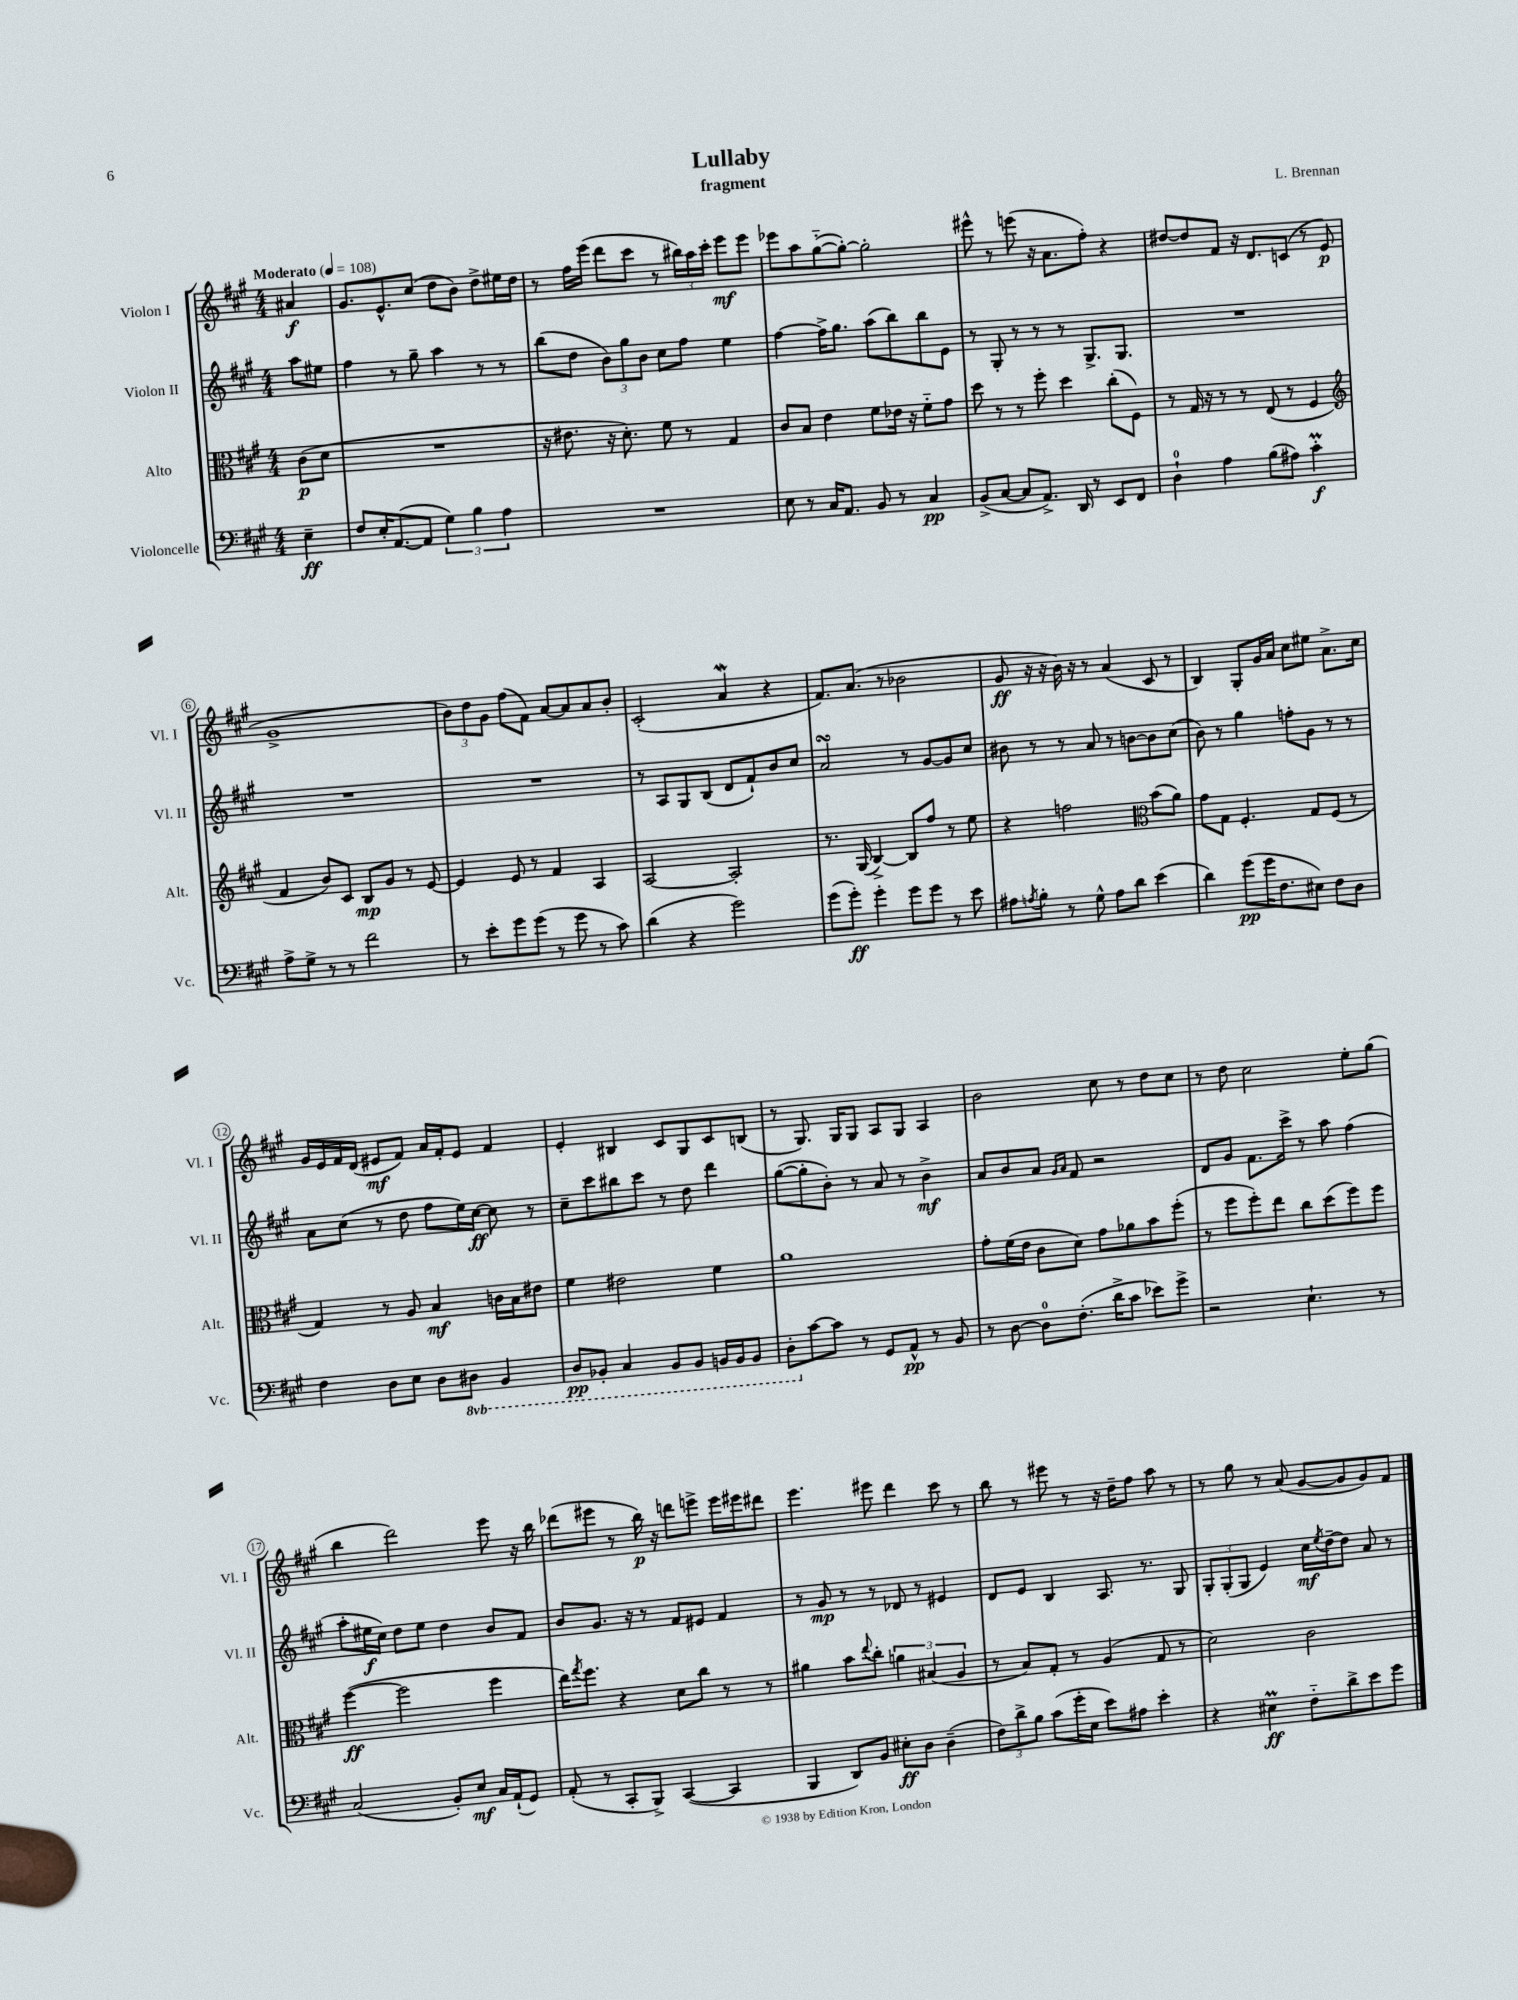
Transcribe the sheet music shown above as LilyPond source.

\header { title = "Lullaby" composer = "L. Brennan" subtitle = "fragment" }
<<
\new StaffGroup <<
\new Staff = "s0" \with { instrumentName = "Violon I" shortInstrumentName = "Vl. I" } {
    \clef treble \key a \major \numericTimeSignature \time 4/4 \partial 4 \tempo "Moderato" 4 = 108
    ais'4\f |
    gis'8. e'8.-^ cis''8( d''8 b'8) d''8-> eis''16 d''16 |
    r8 fis''16 e'''16( d'''8 cis'''8 r8 \tuplet 3/2 { bis''16) a''16 cis'''16-. } e'''8\mf e'''8 |
    ees'''8 a''8 gis''8~-_( gis''8~-.) gis''2-. |
    eis'''8-^ r8 e'''8( r16 a'8. fis''8-.) r4 |
    dis''8~ dis''8 fis'8 r16 d'8. c'8( r8 e'8\p |
    gis'1-> |
    \tuplet 3/2 { b'8) d''8 gis'8 } fis''8( fis'8) a'8~ a'8 a'8 b'8-. |
    cis'2-.( a'4\mordent r4 |
    fis'8.) a'8.( r8 bes'2 |
    gis'8\ff r16 r16 b'16) r16 r8 a'4( cis'8 r8 |
    b4) gis8-. gis'16 a'16 cis''8 eis''8 a'8.-> cis''16 |
    gis'16 e'16 fis'16 d'16( eis'8\mf fis'8) a'16 fis'16-. eis'8 fis'4 |
    e'4-. bis4 cis'8 gis8 cis'8 b8( |
    r8 gis8.) gis16 gis8 a8 gis8 a4 |
    b'2 cis''8 r8 d''8 cis''8 |
    r8 d''8 cis''2 e''8-. gis''8( |
    b''4 d'''2) e'''8 r16 b''16 |
    des'''8( eis'''8 r8 b''16\p) r16 d'''8 e'''8-> e'''16 eis'''16 dis'''8 |
    e'''4. eis'''8 d'''4 cis'''8 r8 |
    b''8 r8 eis'''8 r8 r16 d''16-- fis''8 a''8 r8 |
    r8 gis''8 r8 a'8( gis'8~ gis'8 gis'8) fis'8 \bar "|." |
}
\new Staff = "s1" \with { instrumentName = "Violon II" shortInstrumentName = "Vl. II" } {
    \clef treble \key a \major \numericTimeSignature \time 4/4 \partial 4
    a''8 eis''8 |
    fis''4 r8 gis''8-- a''4 r8 r8 |
    b''8( d''8 \tuplet 3/2 { b'8) gis''8 b'8 } cis''8 fis''8 e''4 |
    fis''4~ fis''16-> gis''8. a''8( b''8) b''8 e'8 |
    r8 gis8-. r8 r8 r8 gis8.-> gis8. |
    R1 |
    R1 |
    R1 |
    r8 a8 gis8 b8( d'8 fis'8-!) b'8 cis''8 |
    a'2\turn r8 gis'8~ gis'8 cis''8 |
    bis'8 r8 r8 a'8 r8 b'8~ b'8 cis''8( |
    b'8) r8 gis''4 f''8-. gis'8 r8 r8 |
    a'8 cis''8( r8 d''8 fis''8 e''16) cis''16~\ff cis''8 r8 |
    cis''8-- cis'''8 bis''8 cis'''8 r8 d''8 d'''4 |
    gis''8~( gis''8-. b'8-.) r8 a'8 r8 b'4->\mf |
    a'8 b'8 a'8 \grace { gis'16 a'16 } fis'8 r2 |
    d'8 gis'8 fis'8. cis'''16-> r8 a''8 fis''4( |
    a''8-. eis''16\f cis''16) d''8 eis''8 d''4 b'8 fis'8 |
    b'8 gis'8. r16 r8 fis'8 eis'8 fis'4 |
    r8 gis'8\mp r8 r8 des'8 r8 eis'4 |
    d'8 e'8 b4 a8. r8. gis8 |
    \tuplet 3/2 { gis8-. gis8-.( gis8 } e'4) cis''16\mf \acciaccatura { e''8 } d''16~-- d''8 a'8 r8 \bar "|." |
}
\new Staff = "s2" \with { instrumentName = "Alto" shortInstrumentName = "Alt." } {
    \clef alto \key a \major \numericTimeSignature \time 4/4 \partial 4
    cis'8\p( d'8 |
    R1 |
    r16 eis'8. r16 d'8.-.) fis'8 r8 gis4 |
    cis'8 b8 e'4 fis'8 ees'16 r16 fis'8-_ gis'8 |
    d''8 r8 r8 fis''8-. d''4 cis''8-.( fis8) |
    r8 gis16 r16 r8 r8 e8( r8 fis4 |
    \clef treble fis'4 b'8) cis'8 b8\mp gis'8 r8 e'8~ |
    e'4 e'8 r8 fis'4 a4 |
    a2~ a2-. |
    r8. gis16( b4~->) b8 fis''8 r8 e''8 |
    r4 f''2 \clef alto b'8( a'8) |
    gis'8 gis8 fis4.-. gis8 fis8( r8 |
    gis4) r8 a8 b4\mf c'16 b16 eis'8 |
    fis'4 eis'2 fis'4 |
    a'1 |
    gis'8-. fis'16( e'16 cis'8 d'8) gis'8 aes'8 b'8 fis''8-.( |
    r8 fis''8 fis''8-.) e''8 cis''8 d''8( fis''8) fis''8 |
    fis''4~\ff( fis''2 fis''4 |
    e''16) \acciaccatura { gis''8 } fis''8. r4 d'8 cis''8 r8 r8 |
    ais'4 b'8 \appoggiatura { e''8 } cis''8-. \tuplet 3/2 { a'4 bis4( a4 } |
    r8 b8) gis8-. r8 a4( gis8 r8 |
    d'2) cis'2 \bar "|." |
}
\new Staff = "s3" \with { instrumentName = "Violoncelle" shortInstrumentName = "Vc." } {
    \clef bass \key a \major \numericTimeSignature \time 4/4 \set Staff.ottavationMarkups = #ottavation-simple-ordinals \partial 4
    e4--\ff |
    fis8 e16-. a,8.~( a,8 \tuplet 3/2 { gis4) b4 a4 } |
    R1 |
    e8 r8 cis16 a,8. b,8 r8 cis4\pp |
    b,8->( cis8~ cis8 a,8.->) d,16 r8 e,8 fis,8 |
    d4-0-! a4 b8( ais8) cis'4-.\prall\f |
    a8-> gis8-> r8 r8 fis'2 |
    r8 e'8-. gis'8 gis'8( r8 gis'8 r8 cis'8) |
    d'4( r4 gis'2) |
    gis'8( gis'8-.\ff) gis'4-. gis'8 gis'8 r8 e'8 |
    ais8 \acciaccatura { a8 } b8-. r8 gis8-^ a8 d'8 e'4( |
    d'4) gis'8\pp( gis'16 fis8. eis8) fis8 d8 |
    fis4 d8 e8 d8 \ottava #-1 dis,8 b,,4 |
    d,8\pp bes,,8-. cis,4 bes,,8 bes,,8 b,,16 b,,16 b,,8 |
    d,8-. \ottava #0 cis'8~ cis'8 r8 gis,8 a,8-^\pp r8 b,8 |
    r8 d8~ d8-0 fis8.-.( d'16-> cis'8 ees'8) gis'8-> |
    r2 e4.-! r8 |
    cis2( b,8-.) e8\mf cis16 a,16-!( gis,8) |
    a,8-.( r8 cis,8-. b,,8->) cis,4~( cis,4 |
    b,,4 d,8) b,8 eis8-.\ff d8 d4--( |
    \tuplet 3/2 { fis8) d'8-> b8 } cis'8( gis'16-. e16 e'8) ais8 e'4-. |
    r4 eis4\prall\ff fis8-_ d'8-> e'8 gis'8 \bar "|." |
}
>>
>>
\layout { \context { \Score \override BarNumber.stencil = #(make-stencil-circler 0.1 0.3 ly:text-interface::print) } }
